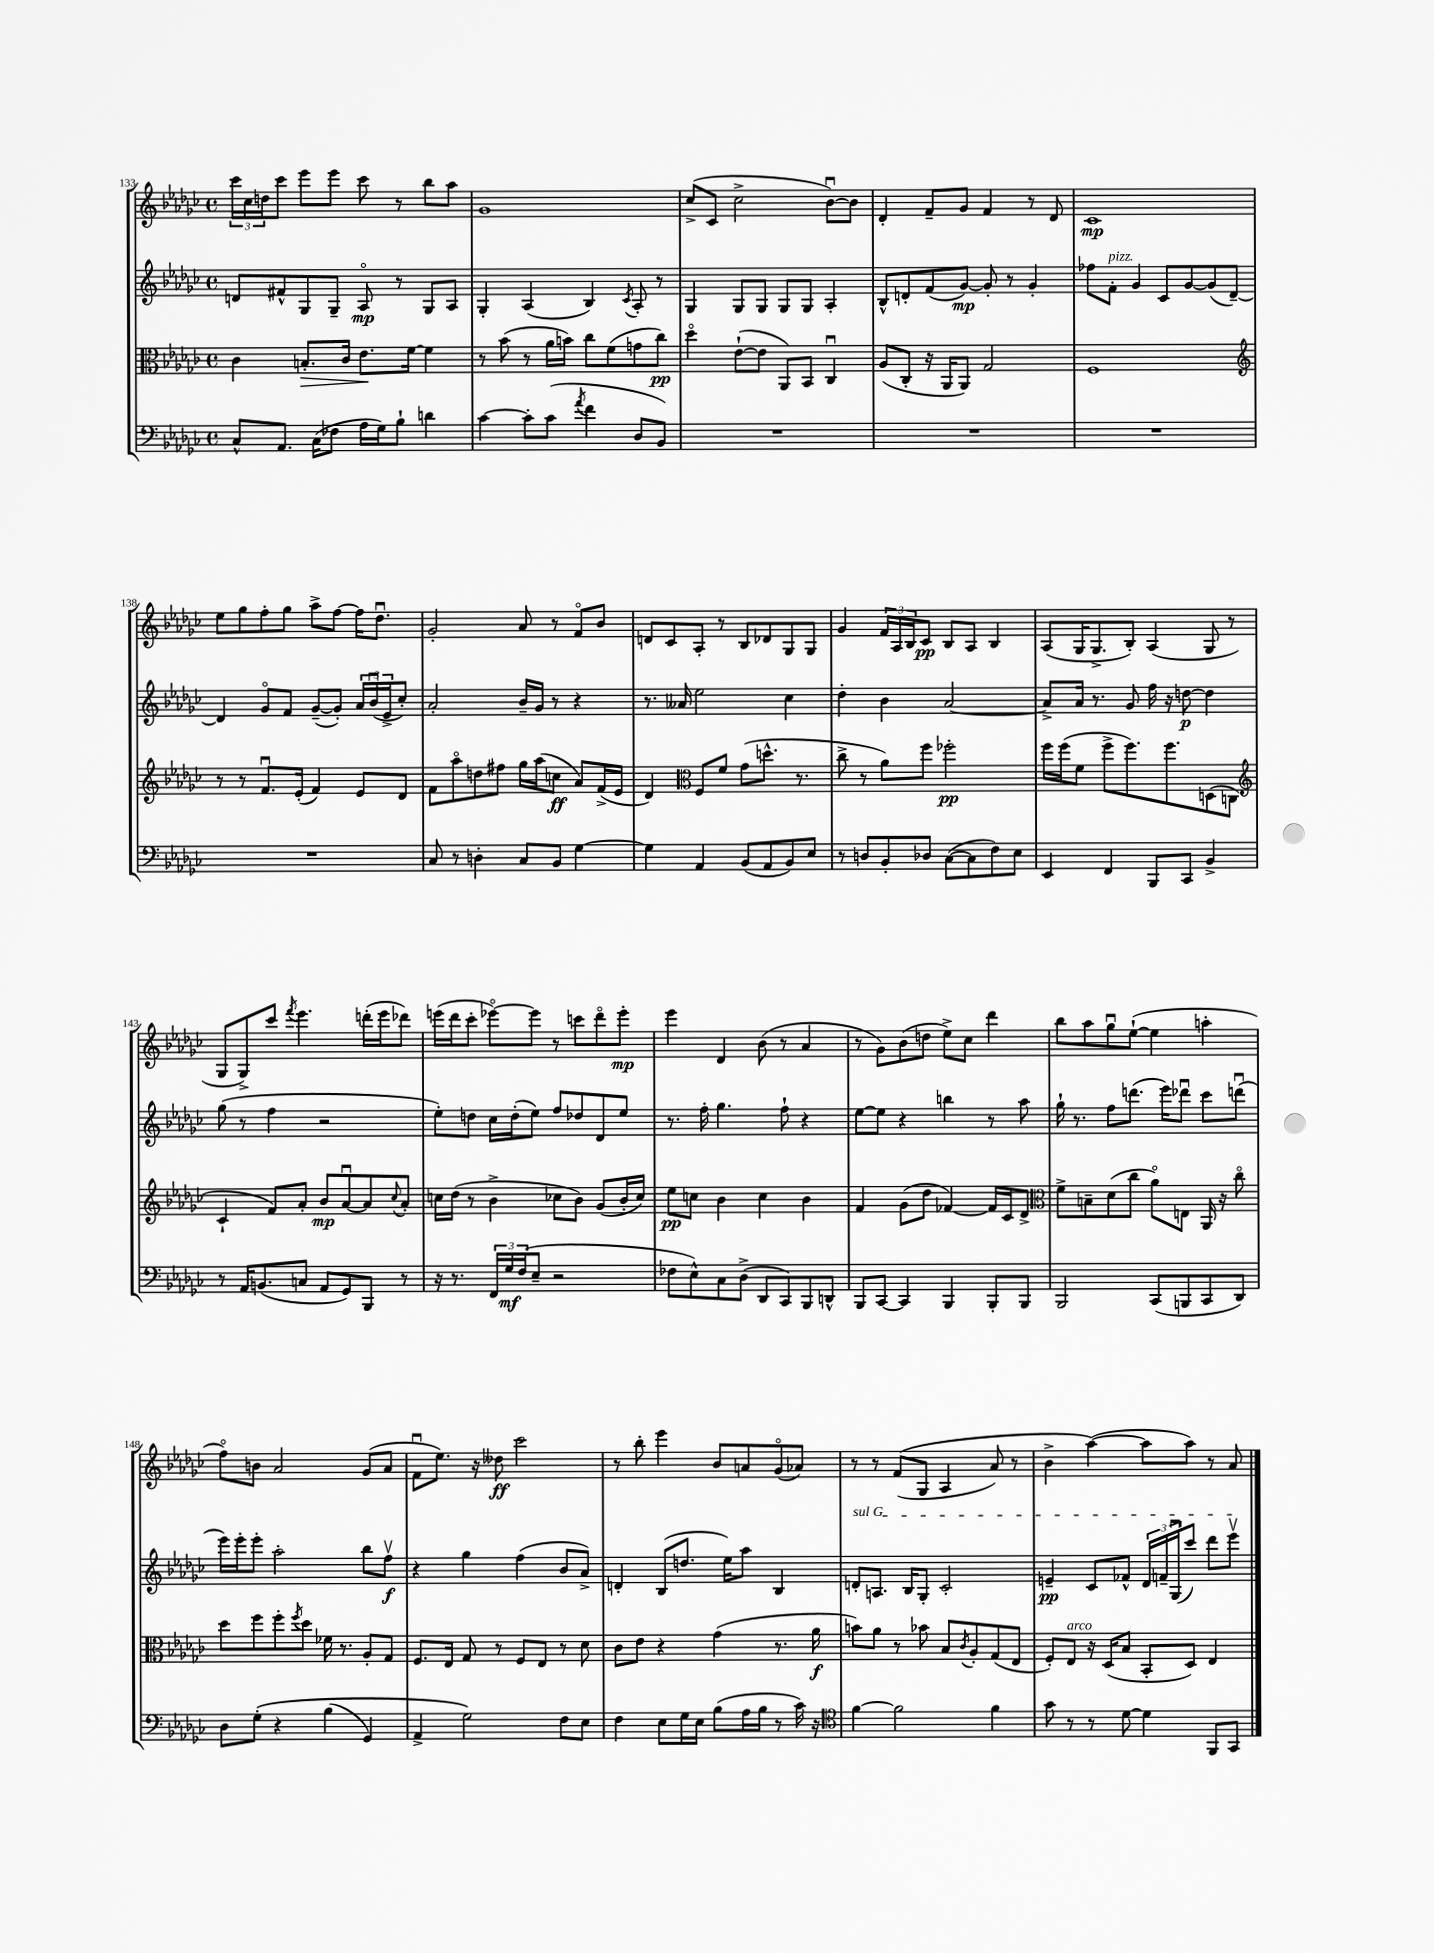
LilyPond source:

<<
\new StaffGroup <<
\new Staff = "s0" {
    \clef treble \key ges \major \defaultTimeSignature \time 4/4
    \tuplet 3/2 { ces'''16 ces''16 d''16 } ces'''8 ees'''8 ees'''8 ces'''8 r8 bes''8 aes''8 |
    ges'1 |
    ces''8->( ces'8 ces''2-> bes'8~\downbow) bes'8 |
    des'4-. f'8-- ges'8 f'4 r8 des'8 |
    ces'1\mp |
    ees''8 ges''8 f''8-. ges''8 aes''8-> f''8~ f''16 des''8.\downbow |
    ges'2-. aes'8 r8 f'8\flageolet bes'8 |
    d'8 ces'8 aes8-. r8 bes8 des'8 ges8 ges8 |
    ges'4 \tuplet 3/2 { f'16 aes16 bes16 } ces'8\pp bes8 aes8 bes4 |
    aes8( ges16 ges8.-> bes8-.) aes4( ges8 r8 |
    ges8 ges8->) ces'''8 \acciaccatura { f'''8 } ees'''4. d'''16-.( ees'''16 des'''8) |
    e'''16( des'''16 ces'''8-. ees'''8~\flageolet) ees'''8 r8 c'''8 des'''8\flageolet ees'''8-.\mp |
    ees'''4 des'4 bes'8( r8 aes'4 |
    r8 ges'8) bes'8( d''8 ees''8->) ces''8 des'''4 |
    bes''8 aes''8 ges''8\downbow ees''8~-!( ees''4 a''4-. |
    f''8\flageolet) b'8 aes'2 ges'8( aes'8 |
    f'8\downbow ees''8.) r16 deses''8\ff ces'''2 |
    r8 bes''8-. ees'''4 bes'8 a'8 ges'8\flageolet( aes'8) |
    r8 r8 f'8(\( ges8 aes4 aes'8) r8 |
    bes'4-> aes''4~(\) aes''8 aes''8) r8 aes'8 \bar "|." |
}
\new Staff = "s1" {
    \clef treble \key ges \major \defaultTimeSignature \time 4/4
    d'8 fis'8-^ ges8 ges8-- aes8\flageolet\mp r8 ges8 aes8 |
    ges4-. aes4( bes4) \acciaccatura { ces'8 } aes8-. r8 |
    ges4 ges8 ges8 ges8 ges8 aes4-. |
    bes8-^ d'8-. f'8( ges'8~\mp) ges'8-. r8 ges'4-. |
    fes''8 f'8-.^\markup { \italic "pizz." } ges'4 ces'8 ges'8~ ges'8( des'8~--) |
    des'4 ges'8\flageolet f'8 ges'8~--( ges'8-.) \tuplet 3/2 { aes'16 bes'16\downbow( ees'16-> } ces''8-.) |
    aes'2-. bes'16-- ges'16 r8 r4 |
    r8. aeses'16 ees''2 ces''4 |
    des''4-. bes'4 aes'2~ |
    aes'8-> aes'16 r8. ges'8 f''16 r16 d''8~\p d''4 |
    ges''8( r8 f''4 r2 |
    ees''8-.) d''8 ces''16 d''16-.( ees''8) f''8 des''8 des'8 ees''8 |
    r8. f''16-. ges''4. f''8-! r4 |
    ees''8~ ees''8 r4 b''4 r8 aes''8 |
    ges''16-! r8. f''8 d'''8.( ees'''16) des'''8\downbow ces'''8 d'''8\downbow( |
    ees'''16) ees'''16-. ees'''8-. aes''2-. bes''8 f''8\upbow\f |
    r4 ges''4 f''4( bes'8 aes'8->) |
    d'4-. bes8( d''8. ees''16) aes''8 bes4 |
    \once \override TextSpanner.bound-details.left.text = \markup { \italic "sul G" } d'8-.\startTextSpan a8. bes16 ges8-. ces'2-. |
    e'4--\pp ces'8 fes'8-^ \tuplet 3/2 { des'16 f'16-- ges16\downbow( } ces'''8) des'''8 ees'''8\upbow\stopTextSpan \bar "|." |
}
\new Staff = "s2" {
    \clef alto \key ges \major \defaultTimeSignature \time 4/4
    ces'4 b8.-.\> ces'16 ees'8.\! f'16~ f'4 |
    r8 bes'8( r8 aes'16 b'16) ces''8 f'8( g'8 ces''8\pp) |
    des''4\flageolet ees'8~-!( ees'8 aes,8) bes,8 ces4\downbow |
    aes8( ces8-. r16 aes,16 aes,8) ges2 |
    f1 |
    \clef treble r8 r8 f'8.\downbow ees'16-.( f'4) ees'8 des'8 |
    f'8 aes''8\flageolet d''8 fis''8 ges''16 aes''16( c''8\ff aes'8) f'16->( ees'16 |
    des'4) \clef alto f8 f'8 ges'8( d''8.-^ r8. |
    ces''8-> r8 aes'8) f''8 fes''2-.\pp |
    f''16 f''16( f'8 f''8-> f''8.) f''8. d8( c8 |
    \clef treble ces'4-! f'8) aes'8-. bes'8\mp aes'8~\downbow aes'8 \appoggiatura { ces''8 } aes'8-. |
    c''16 des''16( r8 bes'4-> ces''8 bes'8) ges'8( bes'16-. ces''16) |
    ees''8\pp c''8 bes'4 c''4 bes'4 |
    f'4 ges'8( des''8 fes'4~) fes'16 ces'16 des'8-> |
    \clef alto f'8-> b8-- des'8( ces''8 aes'8\flageolet) e8 aes,16 r16 ces''8\flageolet |
    des''8 f''8 f''8-. \acciaccatura { f''8 } des''8 fes'16 r8. aes8-. ges8 |
    f8. ees16 ges8 r8 f8 ees8 r8 des'8 |
    ces'8 ees'8 r4 ges'4( r8. aes'16\f |
    b'8) aes'8 r8 bes'8 bes8 \acciaccatura { ces'8 } aes8-. ges8( ees8 |
    f8-.) ees8^\markup { \italic "arco" } r16 des16( bes8 bes,8-. des8) ees4 \bar "|." |
}
\new Staff = "s3" {
    \clef bass \key ges \major \defaultTimeSignature \time 4/4
    ces8-^ aes,8. ces16( fes8 aes16 ges16) bes8-! d'4 |
    ces'4~ ces'8-. ces'8( \acciaccatura { aes'8 } f'4 des8 bes,8) |
    R1 |
    R1 |
    R1 |
    R1 |
    ces8 r8 d4-. ces8 bes,8 ges4~ |
    ges4 aes,4 bes,8( aes,8 bes,8) ees8 |
    r8 d8 bes,8-. des8 ces8~( ces8 f8) ees8 |
    ees,4 f,4 bes,,8 ces,8 bes,4-> |
    r8 aes,16 b,8.( c8 aes,8 ges,8) bes,,8 r8 |
    r16 r8. \tuplet 3/2 { f,16 ges16\mf f16( } ees8-- r2 |
    fes8 ees8-^) ces8 des8->( des,8 ces,8) bes,,8 d,8-^ |
    bes,,8 ces,8~ ces,4 bes,,4 bes,,8-. bes,,8 |
    bes,,2 ces,8( b,,8 ces,8 des,8) |
    des8 ges8-.\( r4 bes4( ges,4) |
    aes,4-> ges2\) f8 ees8 |
    f4 ees8 ges16 ees16 bes8( aes16 bes16 r8 ces'16) r16 |
    \clef tenor f'4~ f'2 f'4 |
    ges'8 r8 r8 des'8~ des'4 f,8 ges,8 \bar "|." |
}
>>
>>
\layout { \context { \Score currentBarNumber = #133 } }
